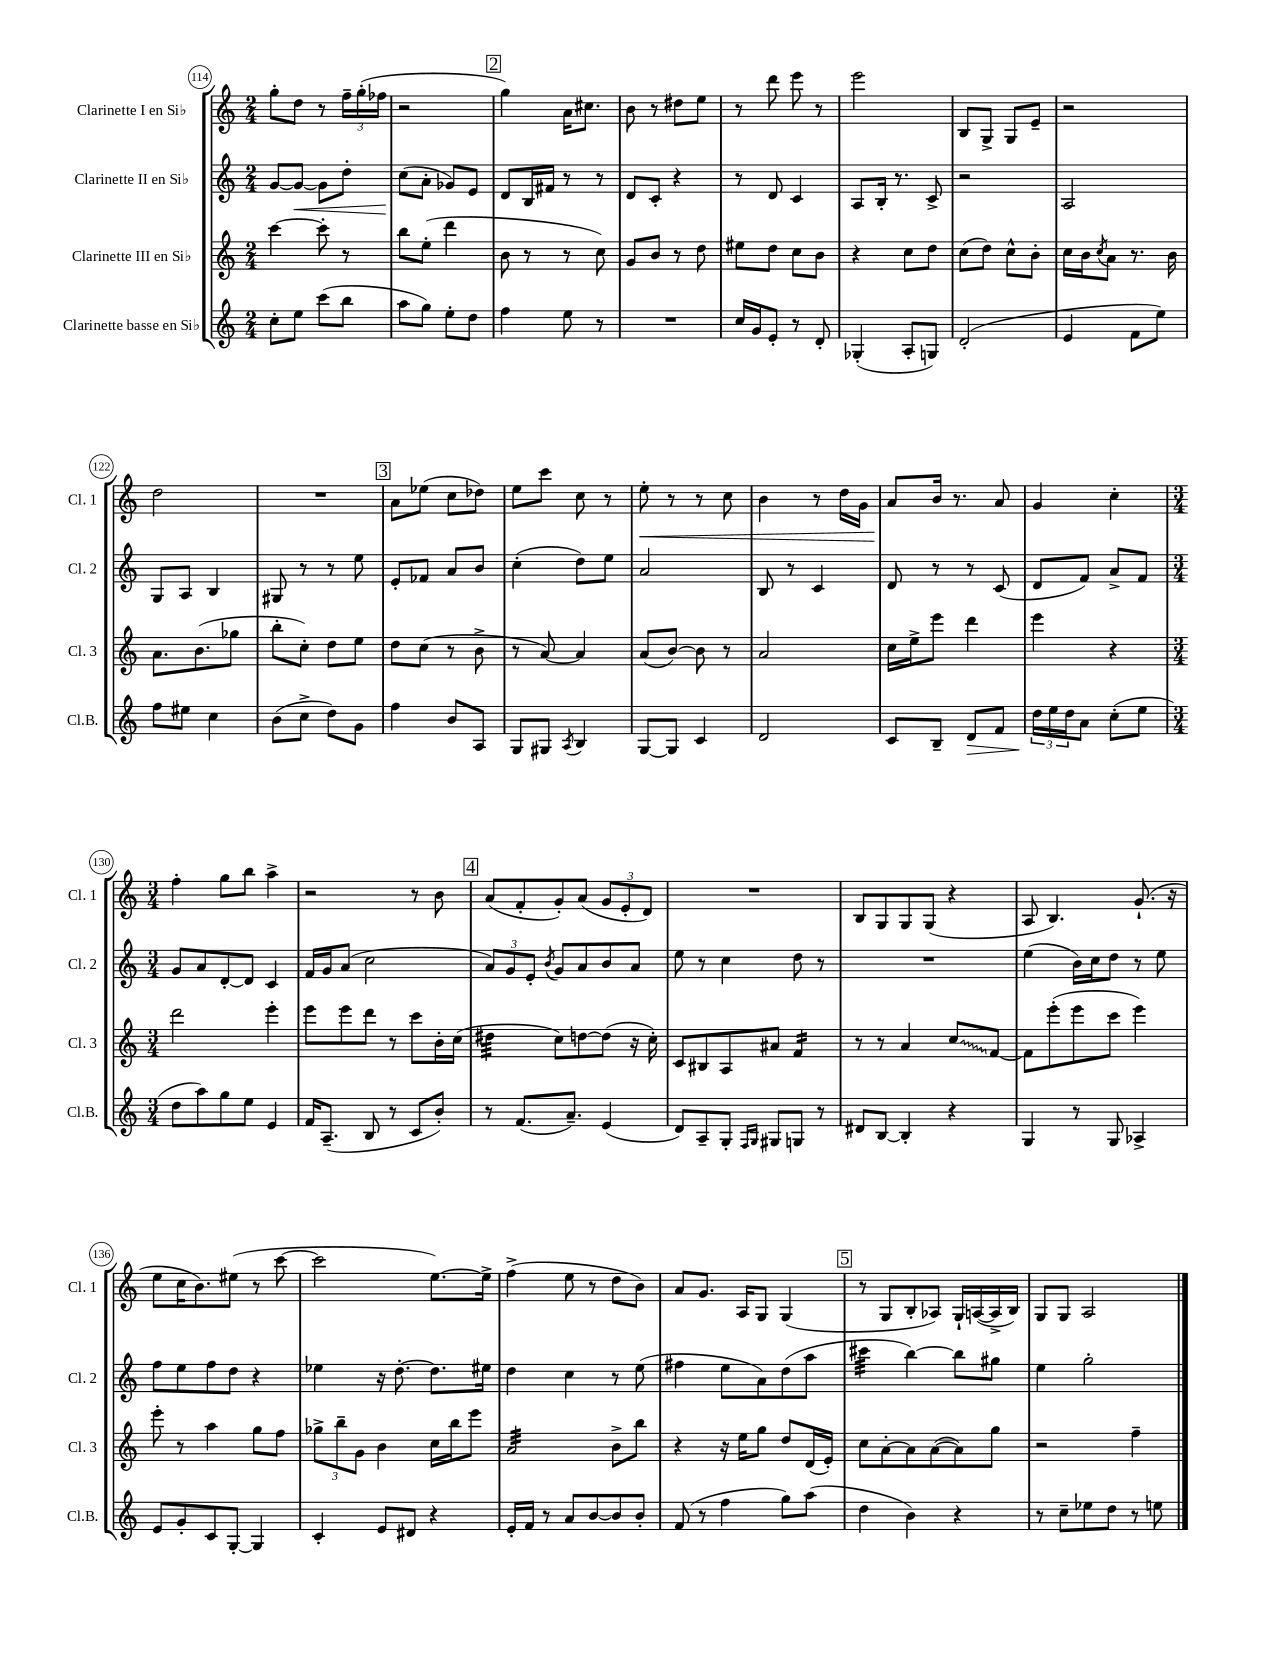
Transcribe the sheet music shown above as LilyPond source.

<<
\new StaffGroup <<
\new Staff = "s0" \with { instrumentName = "Clarinette I en Sib" shortInstrumentName = "Cl. 1" } {
    \clef treble \key c \major \numericTimeSignature \time 2/4
    g''8-. d''8 r8 \tuplet 3/2 { f''16-- g''16-.( fes''16 } |
    r2 |
    \mark \markup { \box "2" } g''4) a'16 cis''8. |
    b'8 r8 dis''8 e''8 |
    r8 d'''8 e'''8 r8 |
    e'''2 |
    b8 g8-> g8 e'8-- |
    r2 |
    d''2 |
    R2 |
    \mark \markup { \box "3" } a'8 ees''8( c''8 des''8) |
    e''8 c'''8 c''8 r8 |
    e''8-.\< r8 r8 c''8 |
    b'4 r8 d''16 g'16 |
    a'8\! b'16 r8. a'8 |
    g'4 c''4-. |
    \numericTimeSignature \time 3/4 f''4-. g''8 b''8 a''4-> |
    r2 r8 b'8 |
    \mark \markup { \box "4" } a'8( f'8-. g'8-.) a'8( \tuplet 3/2 { g'8 e'8-. d'8) } |
    R2. |
    b8 g8 g8 g8( r4 |
    a8 b4.) g'8.-!( r16 |
    e''8 c''16 b'8.) eis''8( r8 c'''8~ |
    c'''2 e''8.~) e''16-> |
    f''4->( e''8 r8 d''8 b'8) |
    a'8 g'8. a16 g8 g4( |
    \mark \markup { \box "5" } r8 g8 b8-. aes8) g16-! a16~( a16-> b16) |
    g8 g8 a2 \bar "|." |
}
\new Staff = "s1" \with { instrumentName = "Clarinette II en Sib" shortInstrumentName = "Cl. 2" } {
    \clef treble \key c \major \numericTimeSignature \time 2/4
    g'8~ g'8~\< g'8 d''8-. |
    c''8\!( a'8-. ges'8) e'8 |
    \mark \markup { \box "2" } d'8 b16 fis'16 r8 r8 |
    d'8 c'8-. r4 |
    r8 d'8 c'4 |
    a8 b16-. r8. c'8-> |
    r2 |
    a2 |
    g8 a8 b4 |
    gis8 r8 r8 e''8 |
    \mark \markup { \box "3" } e'8-. fes'8 a'8 b'8 |
    c''4-.( d''8) e''8 |
    a'2 |
    b8 r8 c'4 |
    d'8 r8 r8 c'8( |
    d'8 f'8) a'8-> f'8 |
    \numericTimeSignature \time 3/4 g'8 a'8 d'8~-. d'8 c'4 |
    f'16 g'16 a'8( c''2 |
    \mark \markup { \box "4" } \tuplet 3/2 { a'8) g'8 e'8-. } \acciaccatura { b'8 } g'8 a'8 b'8 a'8 |
    e''8 r8 c''4 d''8 r8 |
    R2. |
    e''4( b'16) c''16 d''8 r8 e''8 |
    f''8 e''8 f''8 d''8 r4 |
    ees''4 r16 d''8.~-. d''8. eis''16 |
    d''4 c''4 r8 e''8( |
    fis''4 e''8 a'8) d''8( a''8 |
    \mark \markup { \box "5" } cis'''4:32 b''4~) b''8 gis''8 |
    e''4 g''2-. \bar "|." |
}
\new Staff = "s2" \with { instrumentName = "Clarinette III en Sib" shortInstrumentName = "Cl. 3" } {
    \clef treble \key c \major \numericTimeSignature \time 2/4
    c'''4~ c'''8-. r8 |
    b''8 e''8-.( d'''4 |
    \mark \markup { \box "2" } b'8 r8 r8 c''8) |
    g'8 b'8 r8 d''8 |
    eis''8 d''8 c''8 b'8 |
    r4 c''8 d''8 |
    c''8( d''8) c''8-^ b'8-. |
    c''16 b'16 \acciaccatura { c''8 } a'8 r8. b'16 |
    a'8. b'8.( ges''8 |
    b''8-. c''8-.) d''8 e''8 |
    \mark \markup { \box "3" } d''8 c''8( r8 b'8-> |
    r8 a'8~) a'4 |
    a'8( b'8~) b'8 r8 |
    a'2 |
    c''16 e''16-> e'''8 d'''4 |
    e'''4 r4 |
    \numericTimeSignature \time 3/4 d'''2 e'''4-. |
    e'''8 e'''8 d'''8 r8 c'''8 b'16-. c''16( |
    \mark \markup { \box "4" } dis''4:32 c''8) d''8~ d''8( r16 c''16-.) |
    c'8 bis8 a8 ais'8 f'4:16 |
    r8 r8 a'4 \once \override Glissando.style = #'zigzag c''8\glissando f'8~ |
    f'8 e'''8-.( e'''8 c'''8 e'''4) |
    e'''8-. r8 a''4 g''8 f''8 |
    \tuplet 3/2 { ges''8-> b''8-- g'8 } b'4 c''16 b''16 e'''8 |
    a'2:32 b'8-> b''8 |
    r4 r16 e''16 g''8 d''8 d'16( e'16-.) |
    \mark \markup { \box "5" } c''8 a'8~-. a'8 a'8~( a'8) g''8 |
    r2 f''4-- \bar "|." |
}
\new Staff = "s3" \with { instrumentName = "Clarinette basse en Sib" shortInstrumentName = "Cl.B." } {
    \clef treble \key c \major \numericTimeSignature \time 2/4
    c''8-. e''8 c'''8( b''8 |
    a''8 g''8) e''8-. d''8 |
    \mark \markup { \box "2" } f''4 e''8 r8 |
    R2 |
    c''16 g'16 e'8-. r8 d'8-. |
    ges4-.( a8-. g8) |
    d'2-.( |
    e'4 f'8 e''8) |
    f''8 eis''8 c''4 |
    b'8( c''8-> d''8) g'8 |
    \mark \markup { \box "3" } f''4 b'8 a8 |
    g8 gis8 \acciaccatura { a8 } b4 |
    g8~ g8 c'4 |
    d'2 |
    c'8 b8-- d'8\> f'8 |
    \tuplet 3/2 { d''16\! e''16 d''16 } a'8 c''8-.( e''8 |
    \numericTimeSignature \time 3/4 d''8 a''8) g''8 e''8 e'4 |
    f'16 a8.--( b8 r8 c'8 b'8-.) |
    \mark \markup { \box "4" } r8 f'8.( a'8.--) e'4( |
    d'8) a8-- g8-. \grace { f16 g16 } gis8 g8 r8 |
    dis'8 b8~ b4-. r4 |
    g4 r8 g8 aes4-> |
    e'8 g'8-. c'8 g8~-. g4 |
    c'4-. e'8 dis'8 r4 |
    e'16-. f'16 r8 a'8 b'8~ b'8 b'8-. |
    f'8( r8 f''4 g''8) a''8( |
    \mark \markup { \box "5" } d''4 b'4) r4 |
    r8 c''8-- ees''8 d''8 r8 e''8 \bar "|." |
}
>>
>>
\layout { \context { \Score currentBarNumber = #114 \override BarNumber.stencil = #(make-stencil-circler 0.1 0.3 ly:text-interface::print) } }
